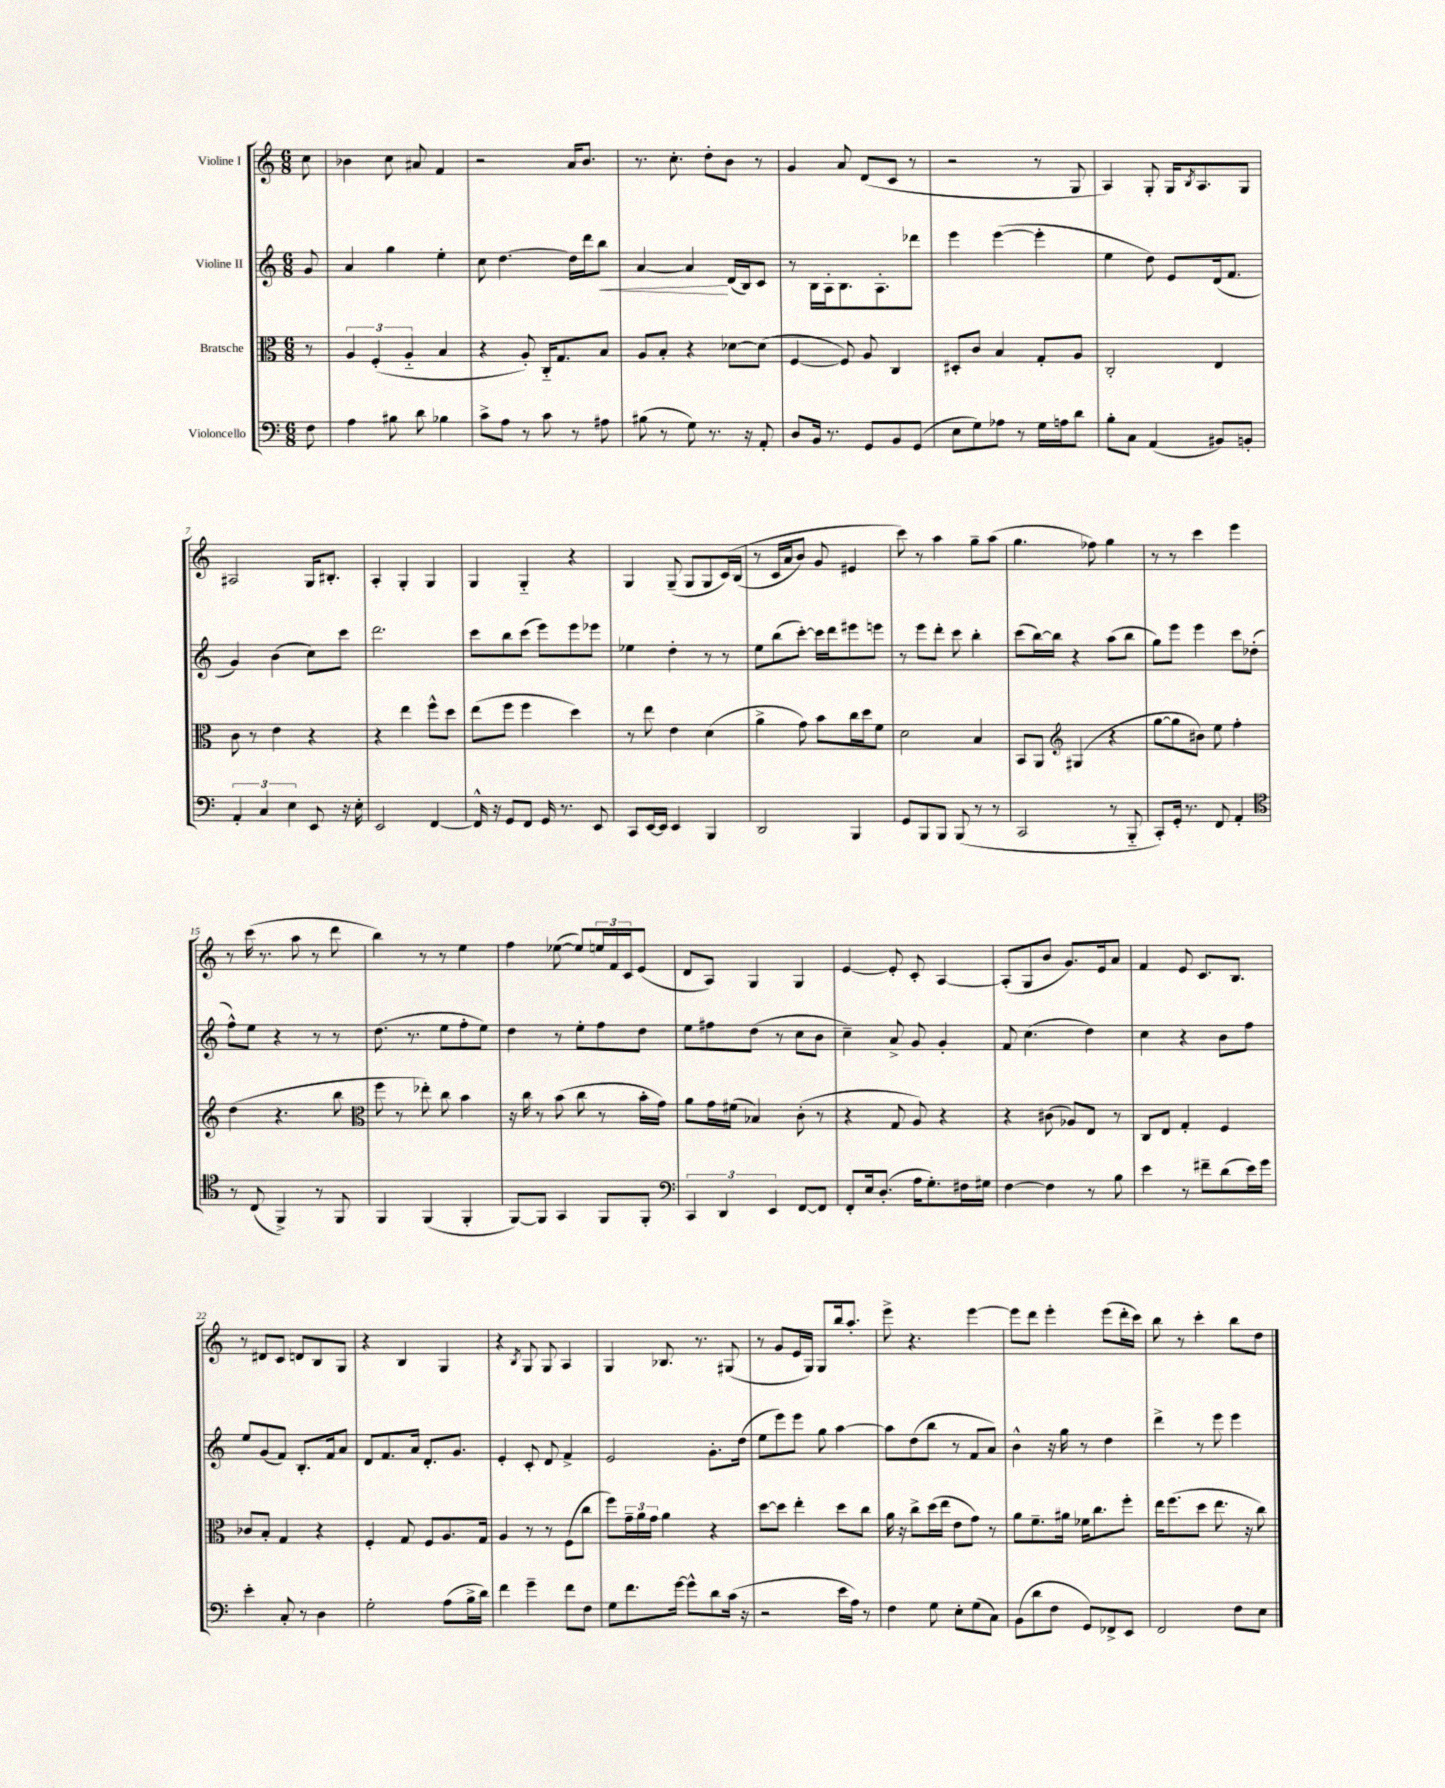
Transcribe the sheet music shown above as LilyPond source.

<<
\new StaffGroup <<
\new Staff = "s0" \with { instrumentName = "Violine I" } {
    \clef treble \key c \major \numericTimeSignature \time 6/8 \partial 8
    c''8 |
    bes'4 c''8 ais'8 f'4 |
    r2 a'16 b'8. |
    r8. c''8.-. d''8-. b'8 r8 |
    g'4 a'8 d'8( c'8 r8 |
    r2 r8 g8 |
    a4) g8-. g16 \acciaccatura { b8 } a8. g8 |
    ais2 g16 bis8.-. |
    a4-. g4-. g4 |
    g4 g4-_ r4 |
    g4 g8--( g8 g8 c'16)\( b16( |
    r8 c'16 a'16 b'8) g'8 eis'4 |
    c'''8\) r8 a''4 g''8-- a''8( |
    g''4. fes''8) g''4 |
    r8 r8 c'''4 e'''4 |
    r8 c'''16( r8. a''8 r8 d'''8 |
    b''4) r8 r8 e''4 |
    f''4 ees''8~( ees''8) \tuplet 3/2 { e''16 f'16 c'16 } e'8( |
    d'8 a8) g4 g4 |
    e'4~ e'8-. c'8-. a4~ |
    a8-.( g8 b'8 g'8.) e'16 a'8 |
    f'4 e'8 c'8. b8. |
    r8 dis'8 c'8 d'8 b8 g8 |
    r4 b4 g4 |
    r4 \acciaccatura { b8 } g8 g8 a4 |
    g4 bes8. r8. gis8( |
    r8 g'8 e'16 g16) g8 b''16 a''8.-. |
    e'''8-> r4. e'''4~ |
    e'''8 d'''8 e'''4-. e'''8( d'''16-. c'''16) |
    b''8 r8 c'''4-. b''8 d''8 \bar "|." |
}
\new Staff = "s1" \with { instrumentName = "Violine II" } {
    \clef treble \key c \major \numericTimeSignature \time 6/8 \partial 8
    g'8 |
    a'4 g''4 e''4-. |
    c''8 d''4.~ d''16 d'''16 b''8\< |
    a'4~ a'4\! d'16( b16) c'8 |
    r8 b16 a16-. b8. a8.-. des'''8 |
    e'''4 e'''4~( e'''4-. |
    e''4 d''8) e'8 d'16( f'8. |
    g'4) b'4( c''8) c'''8 |
    d'''2. |
    c'''8 b''8 c'''8( e'''8) e'''8 ees'''8 |
    ees''4 d''4-. r8 r8 |
    e''8 b''8( c'''8~-.) c'''16 d'''16 eis'''8 e'''8 |
    r8 e'''8 d'''8-. c'''8 b''4-. |
    c'''8( b''16~) b''16 r4 a''8( b''8 |
    g''8) e'''8 e'''4 c'''8 des''8-.( |
    f''8-^) e''8 r4 r8 r8 |
    d''8.( r8. e''8 f''8-. e''8) |
    d''4 r8 e''8-. f''8 d''8 |
    e''8 fis''8 d''8( r8 c''8 b'8 |
    c''4--) a'8-> g'8 g'4-. |
    f'8 c''4.( d''4) |
    c''4 r4 b'8 f''8 |
    e''8 g'8( f'8) b8.-. f'16 a'8 |
    d'8 f'8. a'16 d'8.-. g'8. |
    e'4-. c'8-. d'8 f'4-> |
    e'2 g'8.-. d''16( |
    e''8 e'''8) e'''8 g''8 a''4~ |
    a''8 d''8( b''8 r8 f'8 a'8) |
    b'4-^ r16 g''16 r8 d''4 |
    d'''4-> r8 e'''8 e'''4 \bar "|." |
}
\new Staff = "s2" \with { instrumentName = "Bratsche" } {
    \clef alto \key c \major \numericTimeSignature \time 6/8 \partial 8
    r8 |
    \tuplet 3/2 { a4 f4-.( a4-_ } b4 |
    r4 a8-.) c16-_ g8. b8 |
    a8 b8-. r4 des'8~ des'8( |
    f4~ f8) a8 c4 |
    dis8-. c'8 b4 g8-. a8 |
    c2-. e4 |
    c'8 r8 e'4 r4 |
    r4 e''4 f''8-^ d''8 |
    e''8( f''8 f''4 d''4) |
    r8 e''8 e'4 d'4( |
    a'4-> g'8) b'8 c''16 d''16 f'8 |
    d'2 b4 |
    b,8 a,8 \clef treble gis4( r4 |
    g''8~ g''8 bis'8) e''8 f''4-. |
    d''4( r4. b''8 |
    \clef alto f''8 r8 ees''8-.) c''8 b'4 |
    r16 c''16 r8 b'8( c''8 r8 b'16-. g'16) |
    a'8 g'16 fis'16( bes4) c'8-.( r8 |
    r4 g8 a8) r4 |
    r4 cis'8( aes8) e8 r8 |
    c8 e8 g4-. f4 |
    ces'8 b8-. g4 r4 |
    f4-. g8 f8 a8. g16 |
    a4 r8 r8 f8( c''8 |
    f''8) \tuplet 3/2 { g'16-- a'16 g'16 } a'4 r4 |
    d''8~ d''8 e''4-. d''8 c''8 |
    a'16 r16 c''8-> d''16( e''16 e'8 g'8) r8 |
    a'8 f'8.-- ais'16 fes'16 c''8. f''8-. |
    e''16 f''8.( d''8 e''8. r16 c''8) \bar "|." |
}
\new Staff = "s3" \with { instrumentName = "Violoncello" } {
    \clef bass \key c \major \numericTimeSignature \time 6/8 \partial 8
    f8 |
    a4 bis8 d'8 bes4 |
    c'8-> a8 r8 c'8 r8 ais8 |
    bis8( r8 g8) r8. r16 a,8-. |
    d8 b,16 r8. g,8 b,8 g,8( |
    e8 g8) aes8 r8 g16 a16 d'8 |
    b8-. c8 a,4( bis,8) b,8-. |
    \tuplet 3/2 { a,4-. c4 e4 } e,8 r16 e16-. |
    e,2 f,4~ |
    f,16-^ r16 g,8 f,8 g,16 r8. e,8 |
    c,8 e,16~ e,16 e,4 b,,4 |
    d,2 b,,4 |
    g,8 b,,8 b,,8 b,,8( r8 r8 |
    c,2 r8 b,,8-_ |
    c,8-.) g,16-. r8. f,8 a,4-. |
    \clef tenor r8 c8( f,4->) r8 f,8 |
    f,4 f,4( f,4-. |
    f,8~) f,8 g,4 f,8 f,8-. |
    \clef bass \tuplet 3/2 { c,4 d,4 e,4 } f,8~ f,8 |
    f,8-. e16 d8.-.( a16 g8.-.) fis16 gis16 |
    f4~ f4 r8 b8 |
    e'4 r8 fis'8-- d'8( e'16) g'16 |
    e'4-. c8-. r8 d4 |
    g2-. a8( b16-> d'16) |
    f'4 g'4-- f'8 f8 |
    g8 f'8. g'16~ g'8-^ d'8 c'16( r16 |
    r2 e'16 a16) r8 |
    f4 g8 e8-. g8( c8) |
    b,8( d'8 f8 g,8) fes,8-> e,8 |
    f,2 f8 e8 \bar "|." |
}
>>
>>
